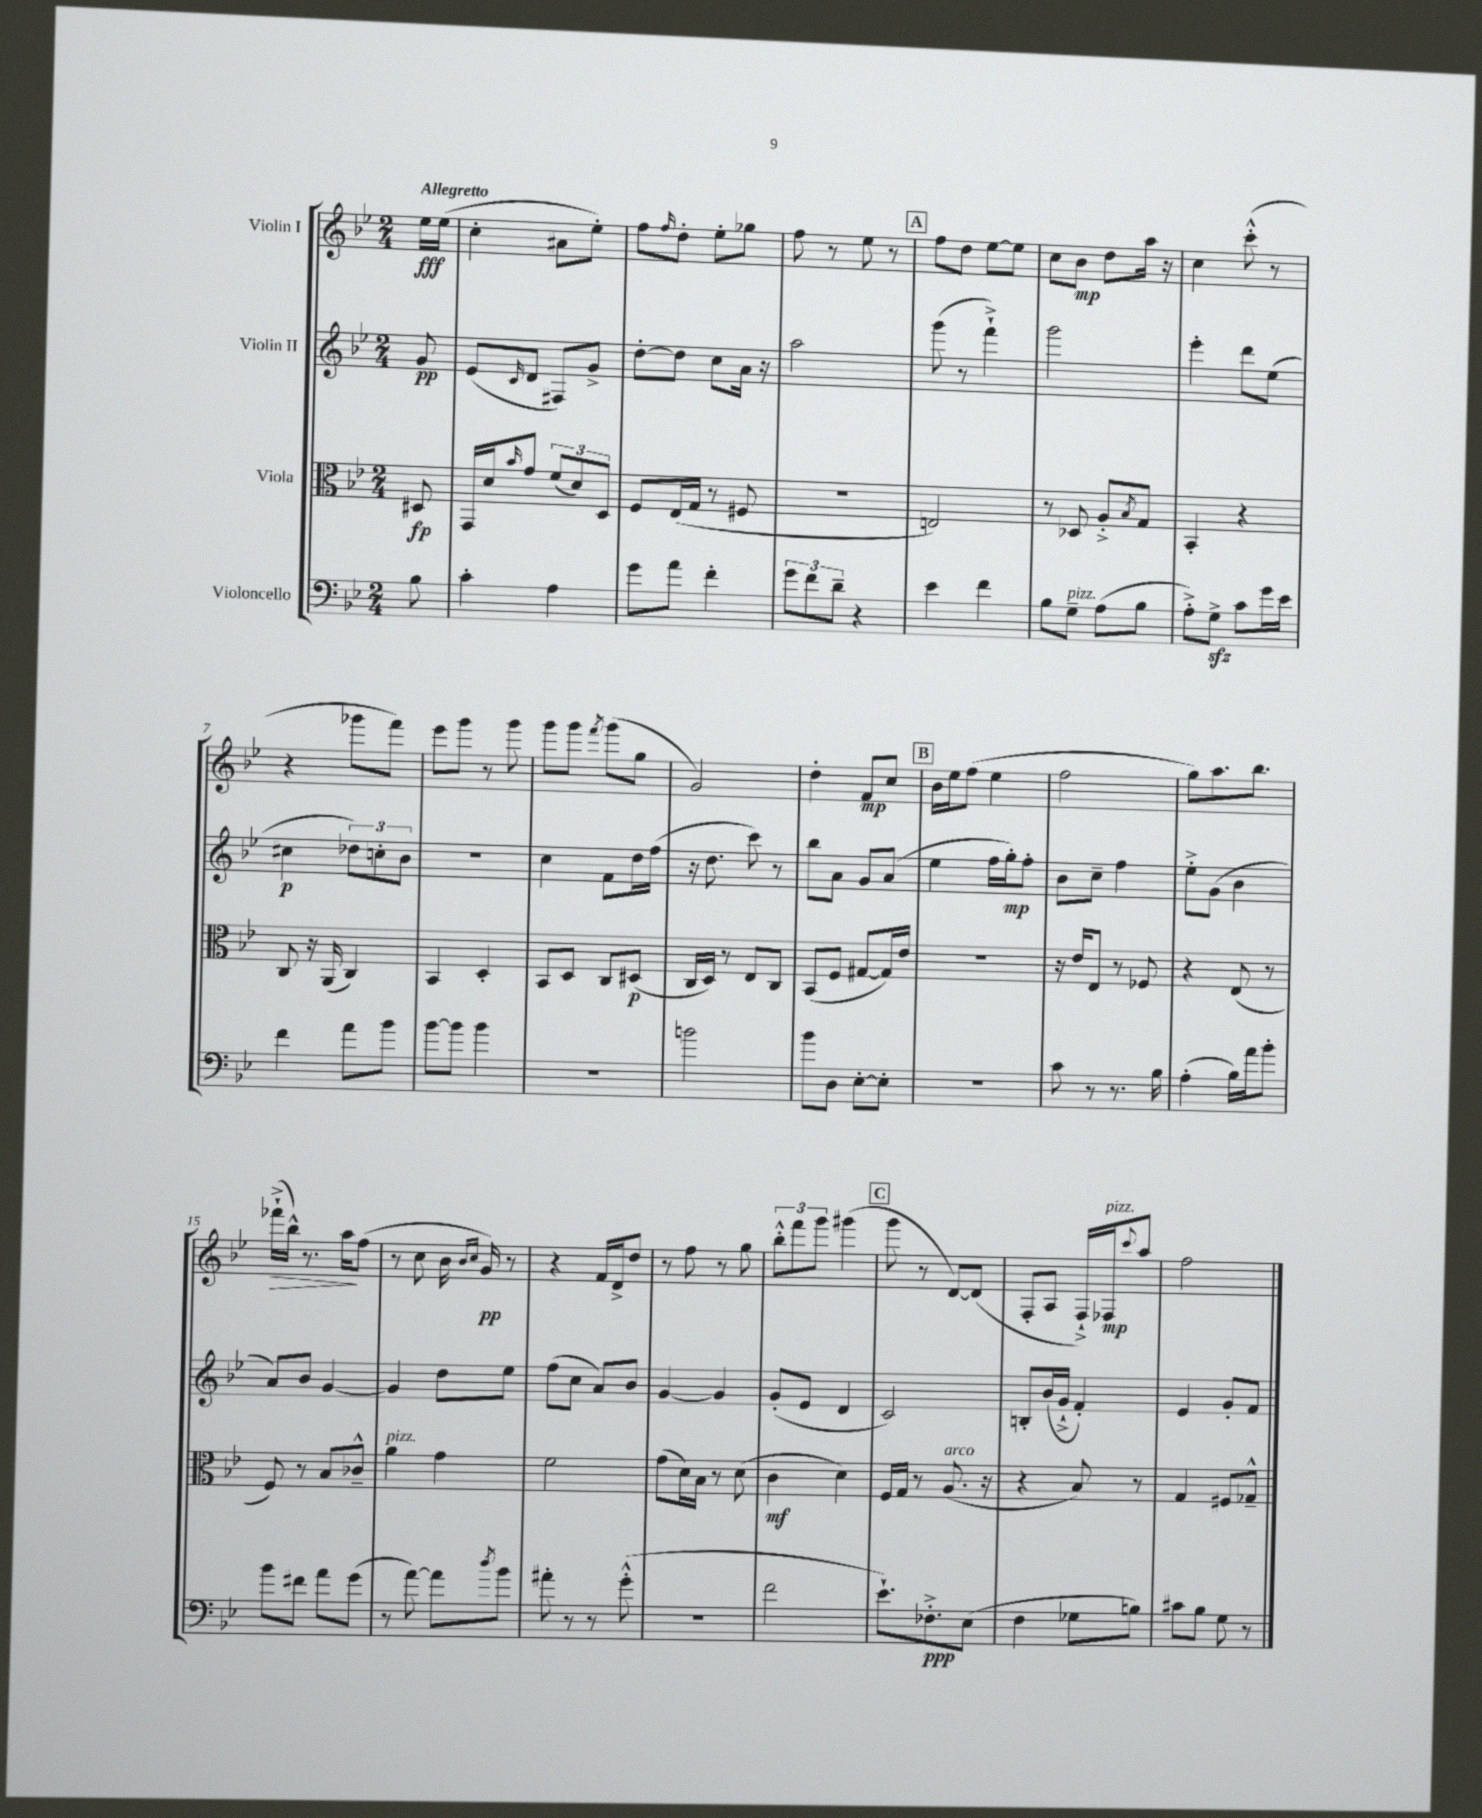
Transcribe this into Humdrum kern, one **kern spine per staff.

**kern	**dynam	**kern	**dynam	**kern	**dynam	**kern	**dynam
*part4	*part4	*part3	*part3	*part2	*part2	*part1	*part1
*staff4	*staff4	*staff3	*staff3	*staff2	*staff2	*staff1	*staff1
*I"Violoncello	*	*I"Viola	*	*I"Violin II	*	*I"Violin I	*
*clefF4	*	*clefC3	*	*clefG2	*	*clefG2	*
*k[b-e-]	*	*k[b-e-]	*	*k[b-e-]	*	*k[b-e-]	*
*M2/4	*	*M2/4	*	*M2/4	*	*M2/4	*
=	=	=	=	=	=	=	=
!	!	!	!	!	!	!LO:TX:a:B:t=Allegretto	!
8B-\	.	8D#X/	fp	8g/	pp	16ee-\LL	fff
.	.	.	.	.	.	(16ee-\JJ	.
=1	=1	=1	=1	=1	=1	=1	=1
4c'\	.	16GG/LL	.	(8e-/L	.	4cc'\	.
.	.	16d/J	.	.	.	.	.
.	.	16qqb-/	.	16qqc/	.	.	.
.	.	8g/J	.	8d/J	.	.	.
4A\	.	(12f/L	.	8F#X/L)	.	8a#X\L	.
.	.	12d/)	.	.	.	.	.
.	.	.	.	8g^/J	.	8ee-'\J)	.
.	.	12D/J	.	.	.	.	.
=2	=2	=2	=2	=2	=2	=2	=2
8g\L	.	8F/L	.	[8dd'\L	.	8ff\L	.
.	.	.	.	.	.	16qqff/	.
8a\J	.	(16E-/L	.	8dd\J]	.	8dd'\J	.
.	.	16G/JJ	.	.	.	.	.
4f'\	.	8r	.	8cc\L	.	8ee-'\L	.
.	.	8F#X/	.	16a\Jk	.	8gg-X\J	.
.	.	.	.	16r	.	.	.
=3	=3	=3	=3	=3	=3	=3	=3
12g\L	.	2r	.	2aa\	.	8ff\	.
12f\	.	.	.	.	.	.	.
.	.	.	.	.	.	8r	.
12d~\J	.	.	.	.	.	.	.
4r	.	.	.	.	.	8ee-\	.
.	.	.	.	.	.	8r	.
!!LO:REH:place=s1:t=A
=4	=4	=4	=4	=4	=4	=4	=4
4e-\	.	2En/)	.	(8ggg\	.	8ff\L	.
.	.	.	.	8r	.	8dd\J	.
4f\	.	.	.	4fff`^\)	.	[8ee-\L	.
.	.	.	.	.	.	8ee-\J]	.
=5	=5	=5	=5	=5	=5	=5	=5
8B-\L	.	8r	.	2ggg\	.	8cc\L	.
!LO:TX:a:i:t=pizz.	!	!	!	!	!	!	!
8G~\J	.	8D-X/	.	.	.	8b-\J	mp
(8A\L	.	8A'^/L	.	.	.	8dd\L	.
.	.	8qB-/	.	.	.	.	.
8B-\J	.	8G/J	.	.	.	16aa\Jk	.
.	.	.	.	.	.	16r	.
=6	=6	=6	=6	=6	=6	=6	=6
8A'^\L)	.	4BB-'/	.	4eee-'\	.	4cc\	.
8Gzz^\J	.	.	.	.	.	.	.
8c\L	.	4r	.	8ddd\L	.	(8ccc'^^\	.
16g\L	.	.	.	(8ee-\J	.	8r	.
16e-\JJ	.	.	.	.	.	.	.
!!LO:LB:g=z
=7	=7	=7	=7	=7	=7	=7	=7
4f\	.	8C/	.	4cc#X\	p	4r	.
.	.	16r	.	.	.	.	.
.	.	(16AA/	.	.	.	.	.
8a\L	.	4C/)	.	12dd-X\L)	.	8ggg-X\L	.
.	.	.	.	12ccn'\	.	.	.
8b-\J	.	.	.	.	.	8fff\J)	.
.	.	.	.	12b-\J	.	.	.
=8	=8	=8	=8	=8	=8	=8	=8
[8b-\L	.	4BB-/	.	2r	.	8eee-\L	.
8b-\J]	.	.	.	.	.	8ggg\J	.
4b-\	.	4D'/	.	.	.	8r	.
.	.	.	.	.	.	8ggg\	.
=9	=9	=9	=9	=9	=9	=9	=9
2r	.	8BB-/L	.	4cc\	.	8ggg\L	.
.	.	8D/J	.	.	.	8ggg\J	.
.	.	.	.	.	.	8qfff/	.
.	.	8C/L	.	8f\L	.	(8ggg\L	.
.	.	(8D#X/J	p	16dd\L	.	8gg\J	.
.	.	.	.	(16ff\JJ	.	.	.
=10	=10	=10	=10	=10	=10	=10	=10
2bn\	.	16C/LL	.	16r	.	2g/)	.
.	.	16D/JJ)	.	8.dd\	.	.	.
.	.	8r	.	.	.	.	.
.	.	8E-/L	.	8ccc\)	.	.	.
.	.	8C/J	.	8r	.	.	.
=11	=11	=11	=11	=11	=11	=11	=11
8b-\L	.	(8BB-/L	.	8bb-\L	.	4dd'\	.
8D\J	.	8F/J	.	8a\J	.	.	.
[8E-'\L	.	[8G#X/L	.	8g/L	.	8f/L	mp
8E-'\J]	.	16G#/L])	.	(8a/J	.	8cc/J	.
.	.	16e-/JJ	.	.	.	.	.
!!LO:REH:place=s1:t=B
=12	=12	=12	=12	=12	=12	=12	=12
2r	.	2r	.	4ee-\	.	16b-\LL	.
.	.	.	.	.	.	16ee-\J	.
.	.	.	.	.	.	(8ff\J	.
.	.	.	.	16ff\LL	.	4ee-\	.
.	.	.	.	16gg'\J)	mp	.	.
.	.	.	.	8ff'\J	.	.	.
=13	=13	=13	=13	=13	=13	=13	=13
8c\	.	16r	.	8b-\L	.	2ff\	.
.	.	16e-/KL	.	.	.	.	.
8r	.	8E-/J	.	8cc~\J	.	.	.
8.r	.	8r	.	4ff\	.	.	.
.	.	8F-X/	.	.	.	.	.
16B-\	.	.	.	.	.	.	.
=14	=14	=14	=14	=14	=14	=14	=14
(4A'\	.	4r	.	8ee-'^\L	.	8gg\L)	.
.	.	.	.	(8g\J	.	8.aa\	.
16B-\LL)	.	(8E-/	.	4b-\	.	.	.
16a\J	.	.	.	.	.	8.bb-\J	.
8b-'\J	.	8r	.	.	.	.	.
!!LO:LB:g=z
=15	=15	=15	=15	=15	=15	=15	=15
!	!	!	!	!	!	!	!LO:HP:b
8b-\L	.	8F/)	.	8a/L)	.	(16fff-X`^\LL	>
.	.	.	.	.	.	16bb-^^\JJ)	.
8f#X\J	.	8r	.	8b-/J	.	8.r	.
8a\L	.	8B-/L	.	[4g/	.	.	.
.	.	.	.	.	.	16aa\KL	.
(8g\J	.	8c-X~^^/J	.	.	.	(8ff\J	]
=16	=16	=16	=16	=16	=16	=16	=16
!	!	!LO:TX:a:i:t=pizz.	!	!	!	!	!
8r	.	4a\	.	4g/]	.	8r	.
[8a\)	.	.	.	.	.	8cc\	.
8a\L]	.	4g\	.	8dd\L	.	16b-\	.
.	.	.	.	.	.	16qqb-/LL	.
.	.	.	.	.	.	16qqcc/JJ	.
.	.	.	.	.	.	16g/)	pp
8qdd/	.	.	.	.	.	.	.
8b-\J	.	.	.	8ee-\J	.	8r	.
=17	=17	=17	=17	=17	=17	=17	=17
8a#X'\	.	2f\	.	(8ff\L	.	4r	.
8r	.	.	.	8cc\J	.	.	.
8r	.	.	.	8a/L)	.	16f/LL	.
.	.	.	.	.	.	16d^/J	.
(8g'^^\	.	.	.	8b-/J	.	8dd/J	.
=18	=18	=18	=18	=18	=18	=18	=18
2r	.	(8g\L	.	[4g/	.	8r	.
.	.	16d\L)	.	.	.	8ff\	.
.	.	16B-\JJ	.	.	.	.	.
.	.	8r	.	4g/]	.	8r	.
.	.	(8d\	.	.	.	8gg\	.
=19	=19	=19	=19	=19	=19	=19	=19
2f\	.	4c\	mf	(8g'/L	.	12bb-'^^\L	.
.	.	.	.	.	.	12fff\	.
.	.	.	.	8e-/J	.	.	.
.	.	.	.	.	.	12ggg\J	.
.	.	4d\)	.	4d/	.	(4ggg#X\	.
!!LO:REH:place=s1:t=C
=20	=20	=20	=20	=20	=20	=20	=20
8.e-`\L)	.	16F/LL	.	2c/)	.	8ggg\	.
.	.	16G/JJ	.	.	.	.	.
.	.	8r	.	.	.	8r	.
8.F-X'^\	ppp	.	.	.	.	.	.
!	!	!LO:TX:a:i:t=arco	!	!	!	!	!
.	.	(8.A/	.	.	.	[8d/L)	.
(8E-\J	.	.	.	.	.	(8d/J]	.
.	.	16r	.	.	.	.	.
=21	=21	=21	=21	=21	=21	=21	=21
4F\	.	4r	.	8Bn'/L	.	8F'/L	.
.	.	.	.	(16b-/L	.	8A/J	.
.	.	.	.	16g`^/JJ	.	.	.
8G-X\L	.	8B-/)	.	4f'/)	.	16F`^/LL)	.
!	!	!	!	!	!	!LO:TX:a:i:t=pizz.	!
.	.	.	.	.	.	16F-X/J	mp
.	.	.	.	.	.	8qqccc/	.
8Bn\J)	.	8r	.	.	.	8aa/J	.
=22	=22	=22	=22	=22	=22	=22	=22
8c#X\L	.	4G/	.	4e-/	.	2ff\	.
8B-\J	.	.	.	.	.	.	.
8G\	.	8F#X/L	.	8g'/L	.	.	.
8r	.	8G-X~^^/J	.	8f/J	.	.	.
==	==	==	==	==	==	==	==
*-	*-	*-	*-	*-	*-	*-	*-
